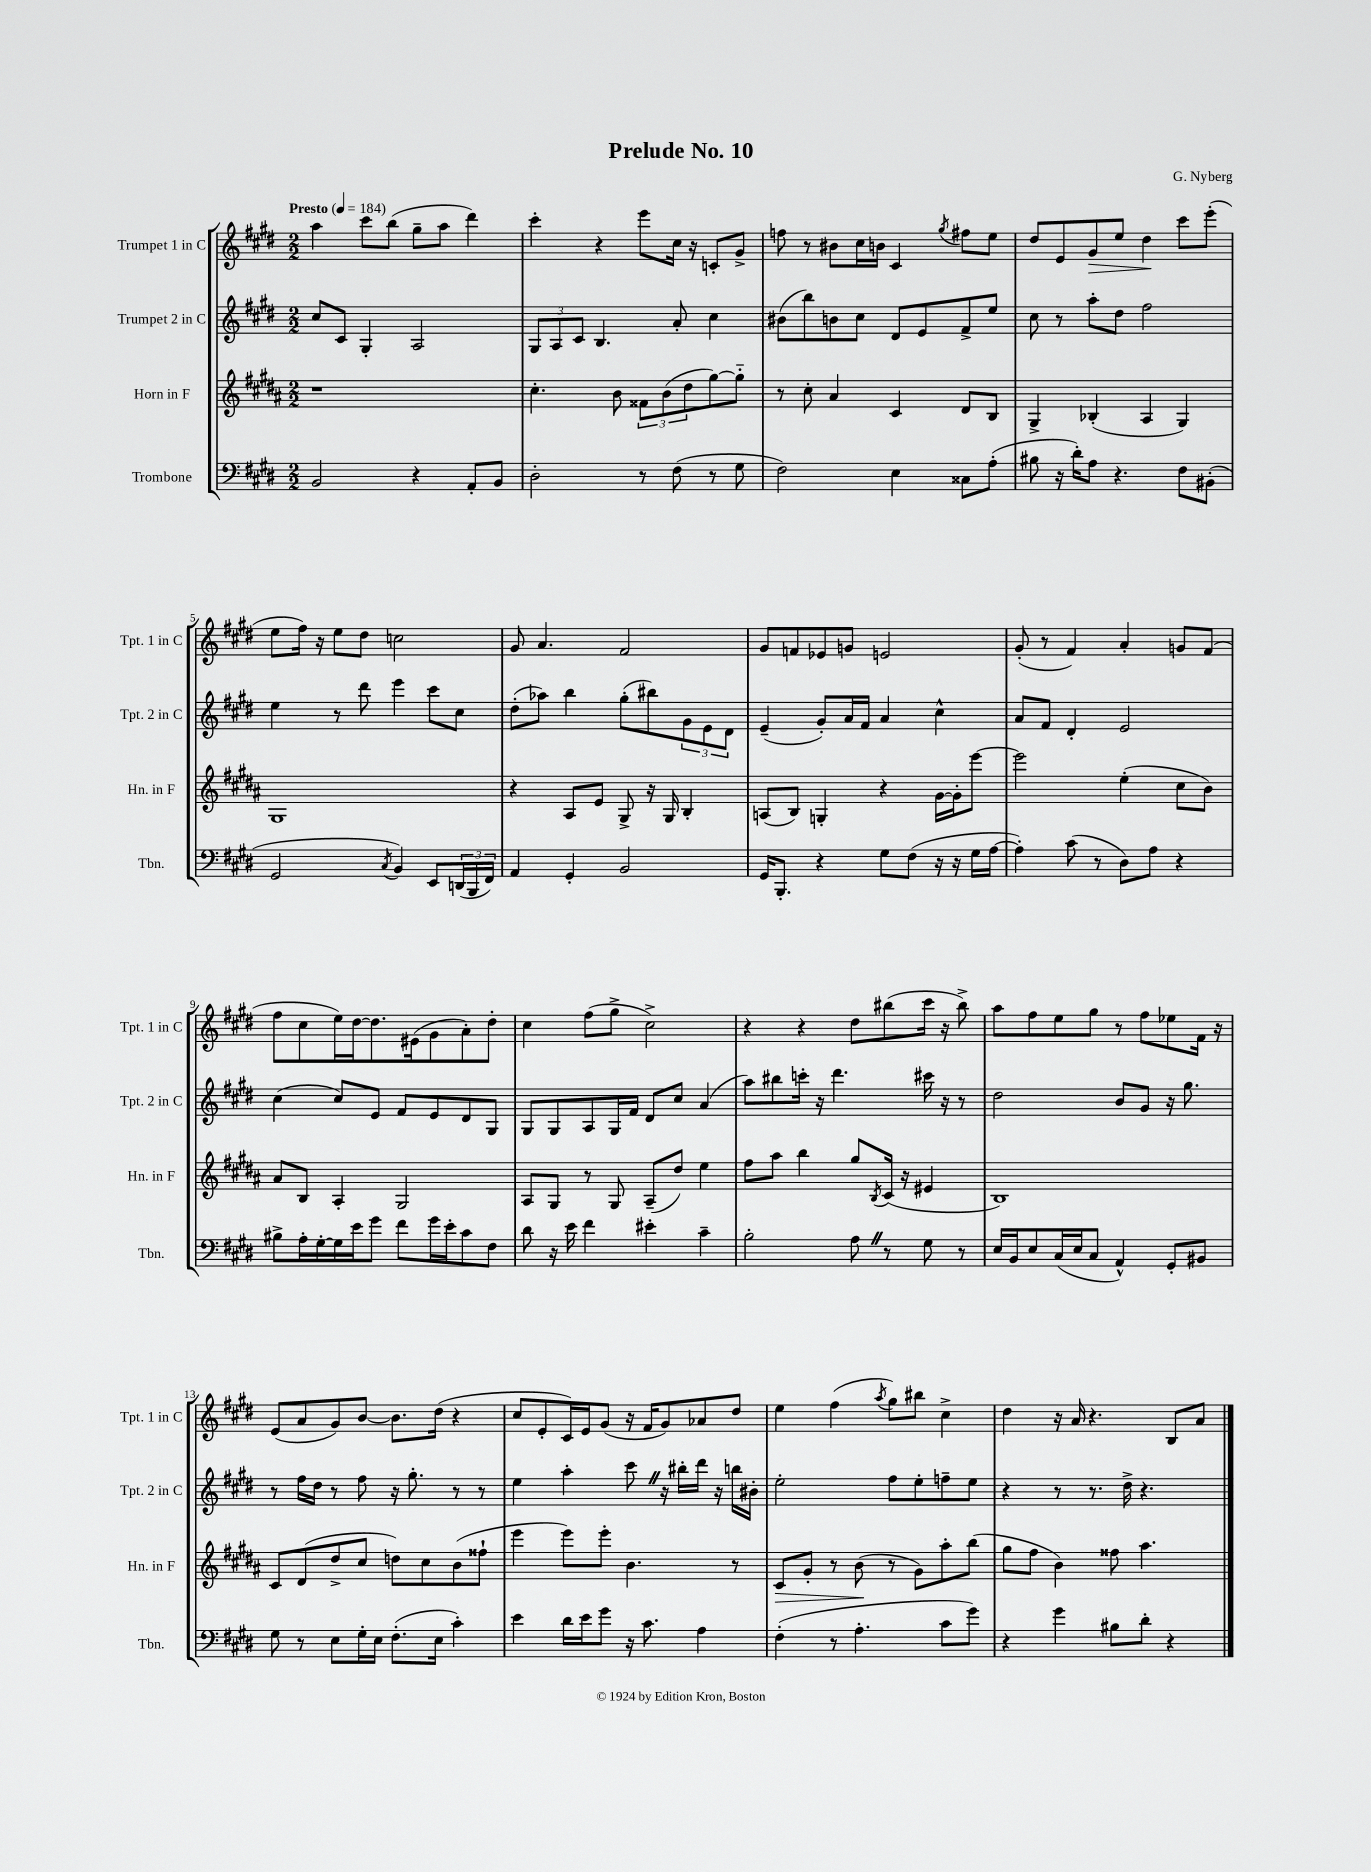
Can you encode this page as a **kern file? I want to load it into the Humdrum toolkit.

**kern	**kern	**kern	**kern
*staff4	*staff3	*staff2	*staff1
*clefF4	*clefG2	*clefG2	*clefG2
*k[f#c#g#d#]	*k[f#c#g#d#a#]	*k[f#c#g#d#]	*k[f#c#g#d#]
*M2/2	*M2/2	*M2/2	*M2/2
*MM184	*MM184	*MM184	*MM184
2BB	1r	8cc#	4aa
.	.	8c#	.
.	.	4G#'	8ccc#
.	.	.	(8bb
4r	.	2A	8gg#~
.	.	.	8aa
8AA'	.	.	4ddd#)
8BB	.	.	.
=	=	=	=
2D#'	4.cc#'	12G#	4ccc#'
.	.	12A	.
.	.	12c#	.
.	.	4.B	4r
.	8b	.	.
8r	12f##	.	8eee
.	(12b	.	.
(8F#	.	8a'	16cc#
.	12dd#	.	.
.	.	.	16r
8r	[8gg#)	4cc#	8c'
8G#	8gg#'~]	.	8g#^
=	=	=	=
2F#)	8r	(8b#	8ff
.	8cc#'	8bb)	8r
.	4a#	8b	8b#
.	.	8cc#	16cc#
.	.	.	16b
4E	4c#	8d#	4c#
.	.	8e	.
.	.	.	8qgg#
8C##	8d#	8f#^	8ff#
(8A'	8B	8ee	8ee
=	=	=	=
8B#	4G#^	8cc#	8dd#
16r	.	8r	8e
16d#')	.	.	.
8A	(4B-'	8aa'	8g#
4.r	.	8dd#	8ee
.	4A#	2ff#	4dd#
8F#	4G#)	.	8ccc#
(8BB#'	.	.	(8eee'
=	=	=	=
2GG#	1G#	4ee	8ee
.	.	.	16ff#)
.	.	.	16r
.	.	8r	8ee
.	.	8ddd#	8dd#
8qC#	.	.	.
4BB)	.	4eee	2cc
8EE	.	8ccc#	.
(24DD	.	8cc#	.
24BBB	.	.	.
24FF#)	.	.	.
=	=	=	=
4AA	4r	(8dd#'	8g#
.	.	8aa-)	4.a
4GG#'	8A#	4bb	.
.	8e	.	.
2BB	8G#^	(8gg#'	2f#
.	16r	8bb#)	.
.	16G#	.	.
.	4B'	12g#	.
.	.	12e	.
.	.	12d#	.
=	=	=	=
16GG#	(8A	(4e~	8g#
8.BBB'	.	.	.
.	8B)	.	8f
4r	4G'	8g#')	8e-
.	.	16a	8g
.	.	16f#	.
8G#	4r	4a	2e
(8F#	.	.	.
16r	[16g#	4cc#^^	.
16r	16g#']	.	.
16G#	[8eee	.	.
[16A	.	.	.
=	=	=	=
4A'])	2eee]	8a	(8g#'
.	.	8f#	8r
(8c#	.	4d#'	4f#)
8r	.	.	.
8D#)	(4ee'	2e	4a'
8A	.	.	.
4r	8cc#	.	8g
.	8b)	.	(8f#
=	=	=	=
8B#^	8a#	(4cc#	8ff#
16A'	8B	.	8cc#
[16G#'	.	.	.
16G#]	4A#'	8cc#)	16ee)
16e	.	.	[16dd#
8g#	.	8e	8.dd#]
8f#	2G#	8f#	.
.	.	.	(16e#
16g#	.	8e	8g#
16e'	.	.	.
8c#	.	8d#	8a')
8F#	.	8G#	8dd#'
=	=	=	=
8d#	8A#	8G#	4cc#
16r	8G#	8G#	.
16e	.	.	.
4f#	8r	8A	(8ff#
.	8G#	16G#	8gg#^
.	.	16f#	.
4e#'	(8A#~	8d#	2cc#^)
.	8dd#)	8cc#	.
4c#~	4ee	(4a	.
=	=	=	=
2B'	8ff#	8aa)	4r
.	8aa#	8bb#	.
.	4bb	16ccc'	4r
.	.	16r	.
.	.	4.ddd#	.
8A	8gg#	.	8dd#
.	8qB	.	.
8r	(16c#	.	(8bb#
.	16r	.	.
8G#	4e#	16ccc#	16ccc#
.	.	16r	16r
8r	.	8r	8bb#^)
=	=	=	=
16E	1B)	2dd#	8aa
16BB	.	.	.
8E	.	.	8ff#
(16C#	.	.	8ee
16E	.	.	.
8C#	.	.	8gg#
4AA^^)	.	8b	8r
.	.	8g#	8ff#
8GG#'	.	16r	8ee-
.	.	8.gg#	.
8BB#	.	.	16f#
.	.	.	16r
=	=	=	=
8G#	8c#	8r	(8e
8r	(8d#	16ff#	8a
.	.	16dd#	.
8E	8dd#^	8r	8g#)
16G#'	8cc#	8ff#	[8b
16E	.	.	.
(8.F#'	8dd)	16r	8.b]
.	.	8.gg#'	.
.	8cc#	.	.
16E	.	.	(16dd#
4c#')	(8b	8r	4r
.	8ff##`	8r	.
=	=	=	=
4e	4eee	4ee	8cc#
.	.	.	8e'
16d#	8eee)	4aa'	16c#)
16e	.	.	16e
8g#	8eee'	.	(8g#
16r	4.b	8ccc#	16r
8.c#	.	.	16f#
.	.	16r	8g#)
.	.	16bb#'	.
4A	.	16ddd#	8a-
.	.	16r	.
.	8r	16bb	8dd#
.	.	16b#'	.
=	=	=	=
(4F#'	8c#	2ee'	4ee
.	8g#'	.	.
8r	8r	.	(4ff#
4.A'	(8b	.	.
.	.	.	8qaa
.	8r	8ff#	8gg#)
.	8g#)	8ee'	8bb#
8c#	8aa#'	8ff~	4cc#^
8g#)	(8bb	8ee	.
=	=	=	=
4r	8gg#	4r	4dd#
.	8ff#	.	.
4g#	4b)	8r	16r
.	.	.	16a
.	.	8.r	4.r
8B#	8ff##	.	.
.	.	16dd#^	.
8d#'	4.aa#	4.r	.
4r	.	.	8B
.	.	.	8a
==	==	==	==
*-	*-	*-	*-
